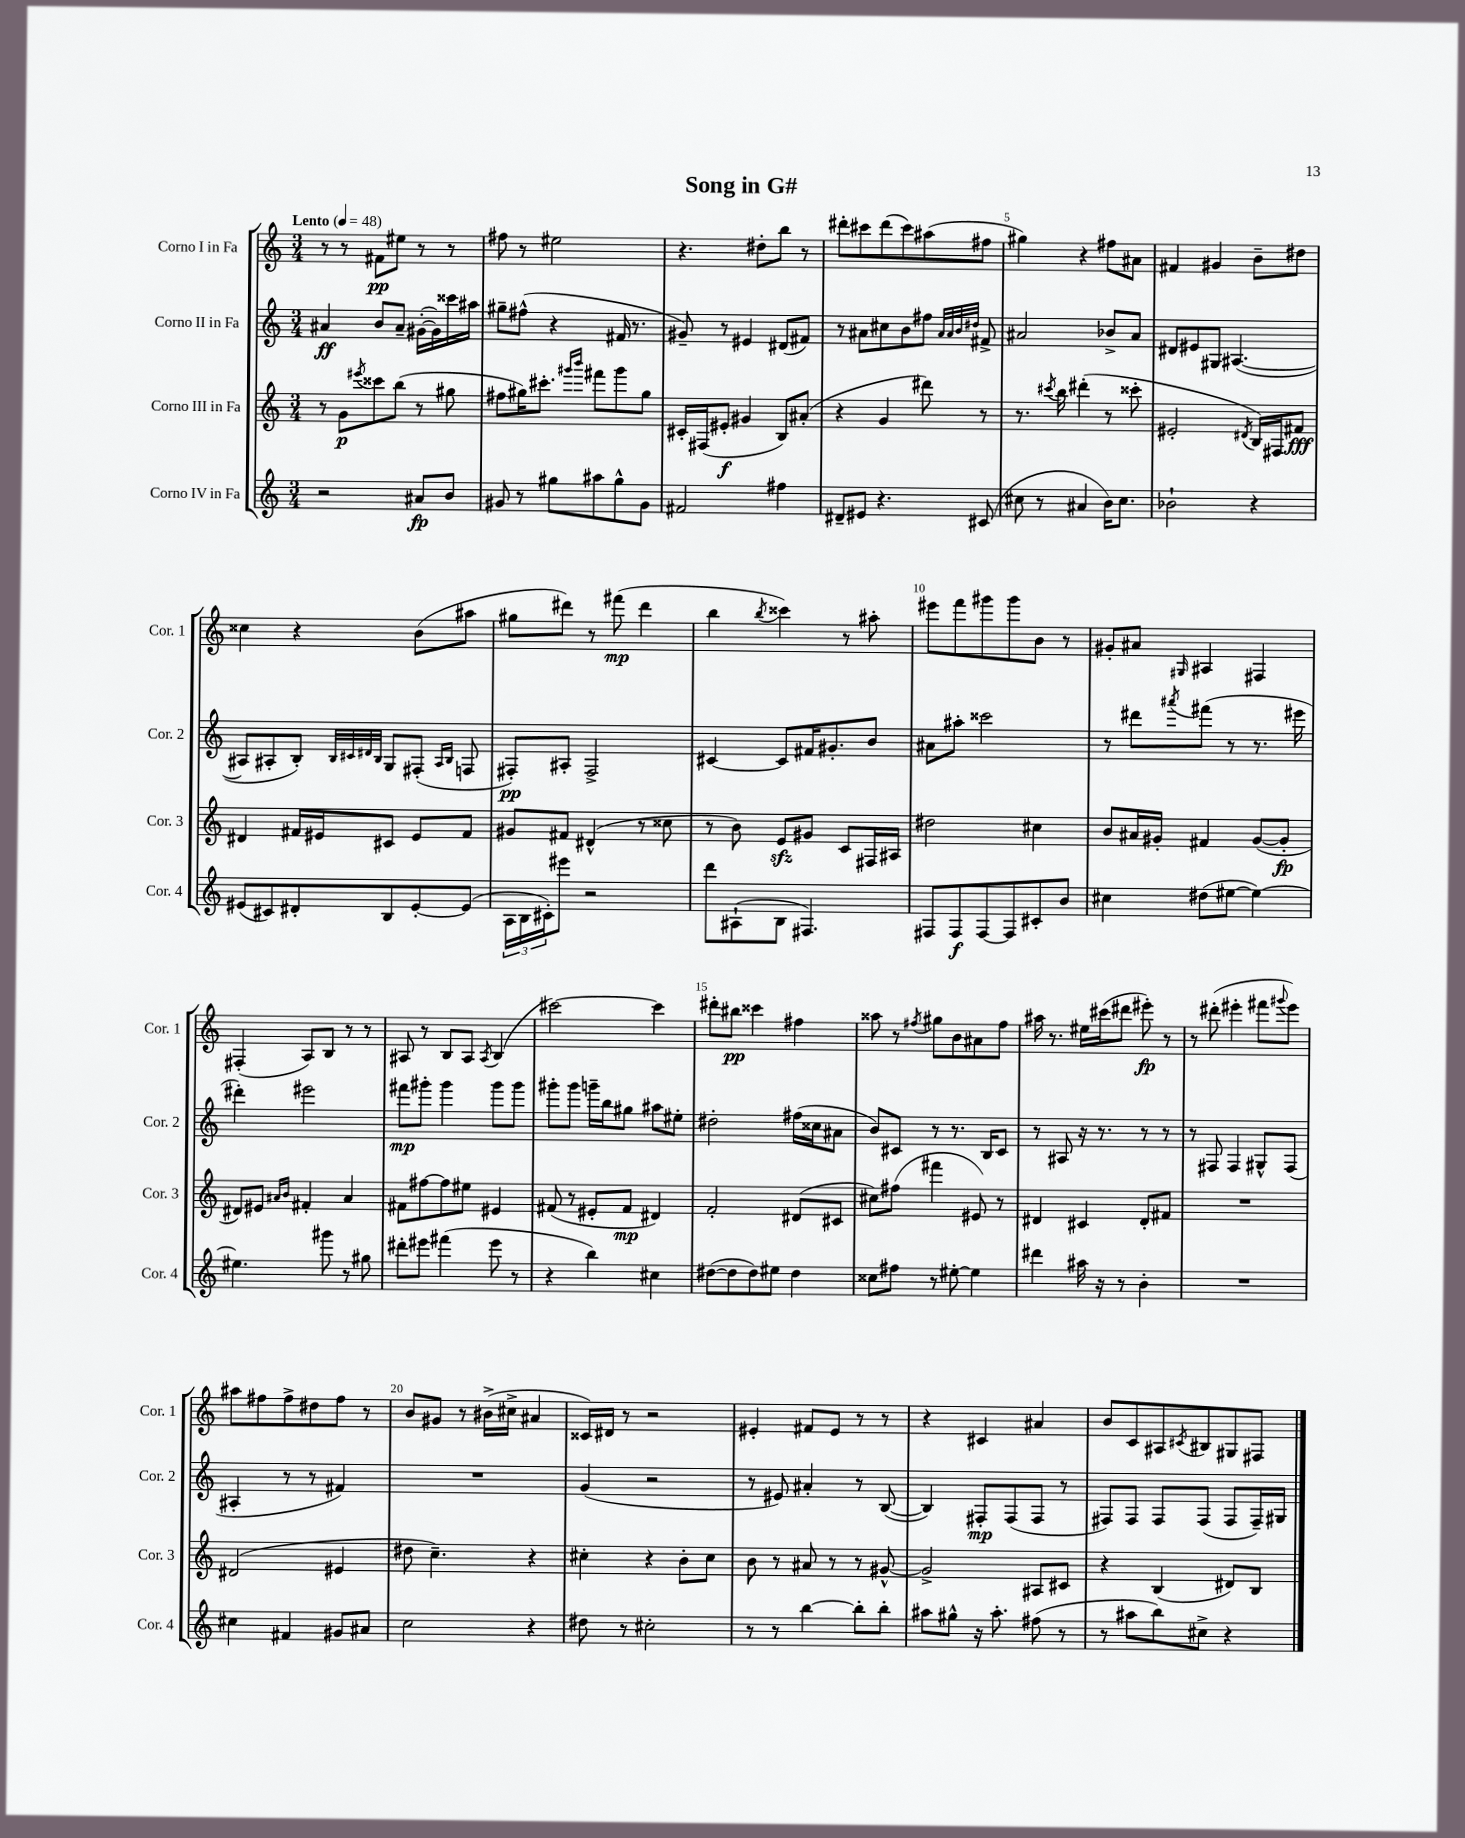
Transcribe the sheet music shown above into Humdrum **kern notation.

**kern	**kern	**kern	**kern
*staff4	*staff3	*staff2	*staff1
*clefG2	*clefG2	*clefG2	*clefG2
*k[]	*k[]	*k[]	*k[]
*M3/4	*M3/4	*M3/4	*M3/4
*MM48	*MM48	*MM48	*MM48
2r	8r	4a#	8r
.	8g	.	8r
.	8qeee#	.	.
.	8ccc##	8b	8f#
.	(8bb	8a#~	8ee#
8a#	8r	([16g#'	8r
.	.	16g#])	.
8b	8gg#	16ccc##	8r
.	.	16aa#	.
=	=	=	=
8g#	8ff#	8gg#~	8ff#
8r	16gg#)	(8ff#^^	8r
.	8.ccc#'	.	.
8gg#	.	4r	2ee#
.	16qqggg#	.	.
.	16qqbbb	.	.
8aa#	8fff#	.	.
8gg#^^	8ggg#	16f#	.
.	.	8.r	.
8g#	8gg#	.	.
=	=	=	=
2f#	16c#'	8g#~)	4.r
.	(16F#	.	.
.	8e#'	8r	.
.	4g#	4e#	.
.	.	.	8dd#'
4ff#	8B)	(8d#	8bb
.	(8a#'	8f#)	8r
=	=	=	=
8d#~	4r	8r	8ddd#'
8e#	.	8a#	8ccc#
4.r	4g	8cc#	(8ddd#
.	.	8b	8ccc#)
.	8ddd#)	8ff#	(8aa#
.	.	32qqa#	.
.	.	32qqa#	.
.	.	32qqb	.
.	.	32qqdd#	.
(8c#	8r	8f#^	8ff#
=	=	=	=
8cc#	8.r	2a#	4gg#)
8r	.	.	.
.	8qccc#	.	.
.	16bb	.	.
4a#	(4ddd#'	.	4r
16b)	8r	8b-^	8ff#
8.cc#	.	.	.
.	8ccc##'	8a#	8a#
=	=	=	=
2b-`	2e#'	8d#	4f#
.	.	8e#	.
.	.	8G#	4g#
.	.	([4.A#	.
.	8qd#	.	.
4r	16B)	.	8b~
.	16F#	.	.
.	8f#	.	8dd#
=	=	=	=
(8e#	4d#	8A#]	4cc##
8c#)	.	8A#'	.
8d#'	16f#	8B')	4r
.	16e#	.	.
.	.	32qqB	.
.	.	32qqc#	.
.	.	32qqd#	.
.	.	32qqB	.
8B	8c#	8G	.
[8e#'	8e#	(8F#'	(8b
.	.	16qqA#	.
.	.	16qqB	.
(8e#]	8f#	8F	8aa#
=	=	=	=
24A	8g#	8F#')	8gg#
24B	.	.	.
24c#')	.	.	.
8eee#	8f#	8A#'	8ddd#)
2r	(4d#^^	2F#^	8r
.	.	.	(8fff#
.	8r	.	4ddd#
.	8cc##	.	.
=	=	=	=
8ddd	8r	[4c#	4bb
(8A#`	8b)	.	.
.	.	.	8qbb
8B	8e	8c#]	4ccc##)
4.F#)	8g#	16f#	.
.	.	8.g#'	.
.	8c	.	8r
.	16F#	8b	8aa#'
.	16A#	.	.
=	=	=	=
8F#	2dd#	8a#	8eee#
8F#	.	8aa#'	8fff
[8F#	.	2ccc##	8ggg#
8F#]	.	.	8ggg#
8c#'	4cc#	.	8b
8b	.	.	8r
=	=	=	=
4cc#	8b	8r	8g#'
.	16a#	8ddd#	8a#
.	16g#'	.	.
.	.	8qaaa#	16qqG#
(8dd#	4f#	(8fff#	4A#
[8ee#	.	8r	.
4ee#_)	([8g#	8.r	4F#
.	8g#']	.	.
.	.	16eee#	.
=	=	=	=
4.ee#]	8d#)	4ddd#')	(4F#'
.	8e#	.	.
.	16qqa#	.	.
.	16qqb	.	.
.	4f#'	2eee#	8A)
8ggg#	.	.	8B
8r	4a#	.	8r
8gg#	.	.	8r
=	=	=	=
8ddd#'	8f#	8fff#	8A#
8eee#	[8ff#	8ggg#'	8r
(4fff#	8ff#]	4ggg#	8B
.	8ee#	.	8A#
.	.	.	8qA#
8eee#	4e#	8ggg#	(4B
8r	.	8ggg#	.
=	=	=	=
4r	(8f#	8ggg#'	[2ccc#)
.	8r	8ggg#	.
4bb)	8e#'	16ggg~	.
.	.	16bb	.
.	8f#	8gg#	.
4cc#	4d#)	8aa#	4ccc#]
.	.	8ee#'	.
=	=	=	=
([8dd#	2f'	2dd#'	8ddd#'
8dd#]	.	.	8bb#
8dd#)	.	.	4ccc##
8ee#	.	.	.
4dd#	(8d#	(16ff#	4ff#
.	.	16cc##	.
.	8c#	8a#	.
=	=	=	=
8cc##	8cc#)	8b)	8aa##
8ff#	(8ff#	8c#	8r
.	.	.	8qff#
8r	4fff#	8r	8gg#
[8ee#'	.	8.r	8b
4ee#]	8e#)	.	8a#
.	.	16B	.
.	8r	8c#	8ff#
=	=	=	=
4ddd#	4d#	8r	16aa#
.	.	.	8.r
.	.	8A#	.
16aa#	4c#	16r	16ee#
16r	.	8.r	(16ccc#
8r	.	.	8ddd#
4b'	8d#'	8r	8eee#')
.	8f#	8r	8r
=	=	=	=
2.r	2.r	8r	8r
.	.	8F#	(8ddd#'
.	.	4F#	4eee#'
.	.	8G#^^	8fff#
.	.	.	8qqggg#
.	.	(8F#	8eee#)
=	=	=	=
4cc#	(2d#	4A#'	8aa#
.	.	.	8ff#
4f#	.	8r	8ff#^
.	.	8r	8dd#
8g#	4e#	4f#)	8ff#
8a#	.	.	8r
=	=	=	=
2cc	8dd#	2.r	8b
.	4.cc~)	.	8g#
.	.	.	8r
.	.	.	(16b#^
.	.	.	16cc#^
4r	4r	.	4a#
=	=	=	=
8dd#	4cc#'	(4g	16c##)
.	.	.	16d#
8r	.	.	8r
2cc#'	4r	2r	2r
.	8b'	.	.
.	8cc#	.	.
=	=	=	=
8r	8b	8r	4e#'
8r	8r	8e#)	.
[4bb	8a#	4a#'	8f#
.	8r	.	8e#
8bb']	8r	8r	8r
8bb'	[8g#^^	([8B	8r
=	=	=	=
8aa#	2g#^]	4B])	4r
8gg#^^	.	.	.
16r	.	8F#'	4c#
8.aa#'	.	.	.
.	.	(8F#	.
(8ff#	8A#	8F#	4a#
8r	8c#	8r	.
=	=	=	=
8r	4r	8F#)	8b
8aa#	.	8F#	8c
8bb)	(4B	8F#	8A#
.	.	.	8qc#
8cc#^	.	(8F#	8B#
4r	8d#)	8F#	8G#
.	8B	16F#~)	8F#
.	.	16G#	.
==	==	==	==
*-	*-	*-	*-
